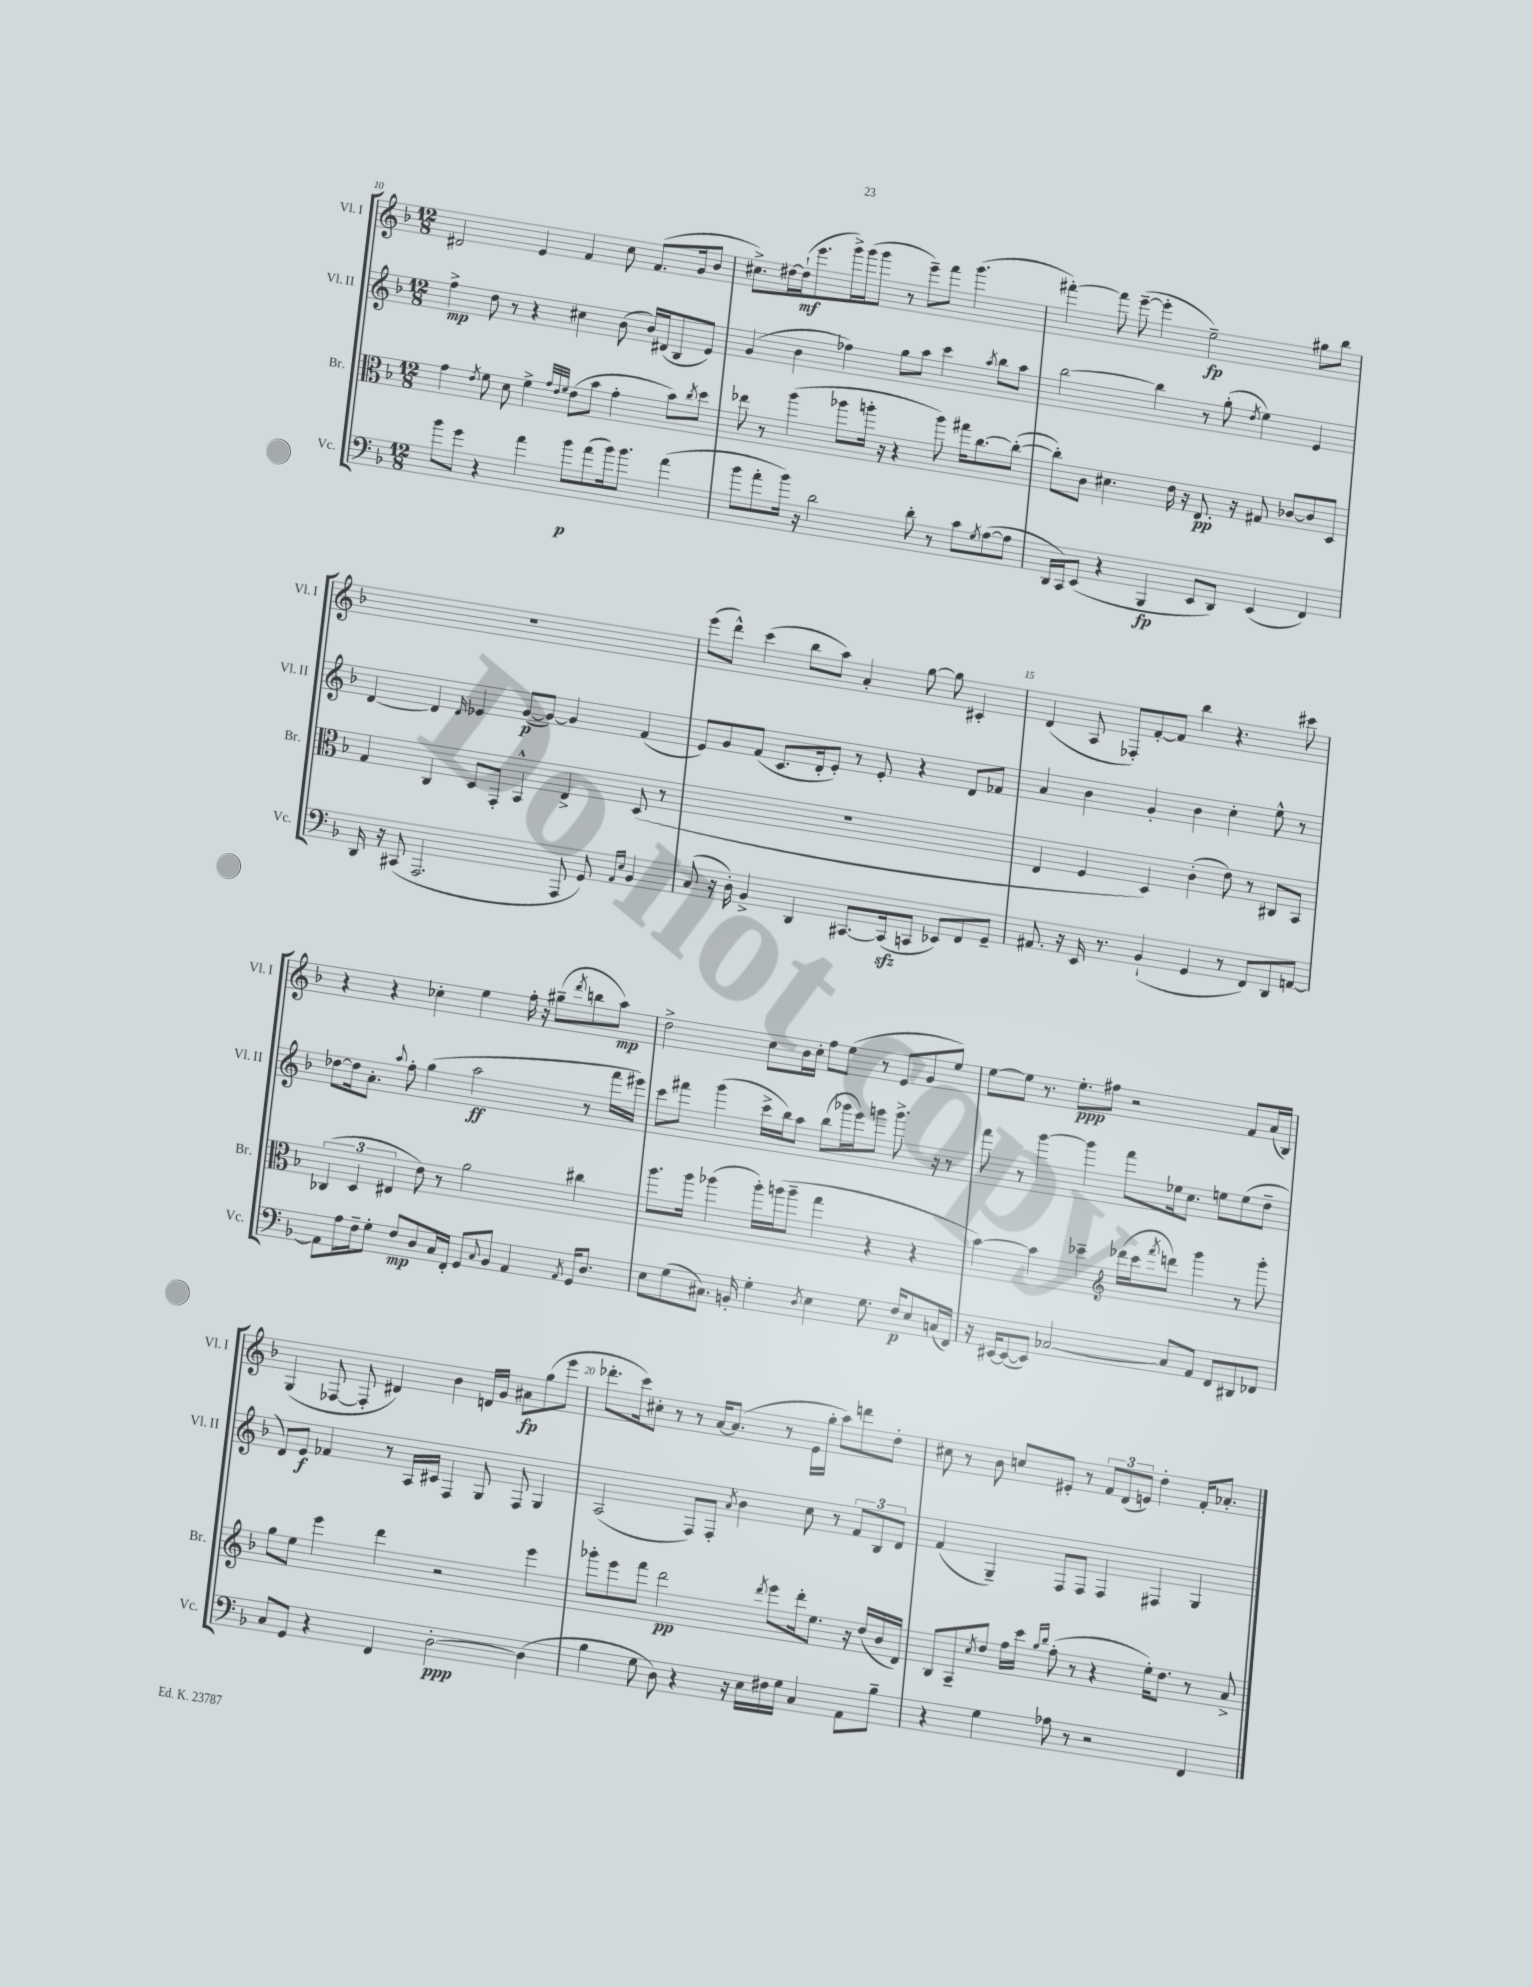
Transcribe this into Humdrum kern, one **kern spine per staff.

**kern	**kern	**kern	**kern
*staff4	*staff3	*staff2	*staff1
*clefF4	*clefC3	*clefG2	*clefG2
*k[b-]	*k[b-]	*k[b-]	*k[b-]
*M12/8	*M12/8	*M12/8	*M12/8
8b-	4g	4ff^	2d#
8g	.	.	.
.	8qe	.	.
4r	8f	8dd	.
.	8d	8r	.
4a	4f^	4r	4e
.	32qqg	.	.
.	32qqe	.	.
.	32qqf	.	.
8b-	(8e	4cc#	4f
(8a	8b-	.	.
16b-)	4g'	(8b-	8cc
8.b-	.	.	.
.	.	16b-)	(8.f
.	.	(16d#	.
(4a	8b-)	8B-	.
.	.	.	16g
.	8qcc	.	.
.	8dd	8e)	8b-
=	=	=	=
8b-	8ee-	(4g	8.cc#^)
8a'	8r	.	.
.	.	.	[16dd#
16b-)	(4aa	4b-	(16dd#`]
16r	.	.	8.eee
2d	.	.	.
.	8aa-	4ff-)	16ggg^)
.	.	.	(16ggg
.	16aa'	.	8ggg
.	16r	.	.
.	4r	8gg	8r
8d'	.	8aa	8eee~)
8r	8aa)	4ccc	8fff
8c	16gg#	.	(4.ggg
.	[8.cc	.	.
8qG	.	8qaa	.
([8A	.	8bb-	.
8A]	(8cc'_	8aa	.
=	=	=	=
16DD	8cc'])	[2bb-	[4fff#')
16CC)	.	.	.
(8EE	8c	.	.
4r	4.d#	.	8fff#]
.	.	.	([8eee~
4BBB-	.	4bb-]	4eee']
.	16e	.	.
.	16r	.	.
8EE	8.E	8r	2ee~)
8DD)	.	(8gg'	.
.	16r	.	.
.	.	8qdd	.
(4EE	8G#	4ee)	.
.	[8c-	.	.
4FF)	8c-]	4e	8gg#
.	8D	.	8bb-
=	=	=	=
16DD	4G	[4d	1.r
16r	.	.	.
(8CC#	.	.	.
2.AAA	4C	4d]	.
.	.	16qqd	.
.	8D	4e-	.
.	8GG'	.	.
.	4BB-^^	([8g	.
.	.	8g_)	.
8AAA	4E^	4g]	.
8GG)	.	.	.
16qqAA	.	.	.
16qqE	.	.	.
4BB-	(8D	(4f	.
.	8r	.	.
=	=	=	=
(8C	1.r	8e)	(8eee
16r	.	8g	8ddd^^)
16D')	.	.	.
4BB-^	.	(8f	(4ccc
.	.	8.c	.
4DD	.	.	8bb-
.	.	16d'	.
.	.	8e')	8aa)
[8.CC#	.	8r	4a'
.	.	8e'	.
(16CC#]	.	.	.
8CC	.	4r	[8gg
8EE-)	.	.	8gg]
8FF	.	8d	4c#'
8GG~	.	8f-	.
=	=	=	=
8.AA#	4E	4a	(4d
16r	.	.	.
16EE	4F	4b-	8A
8.r	.	.	.
.	.	.	8F-')
(4BB-`	4D)	4g'	[8f'
.	.	.	8f]
4GG	(4c'	4b-	4bb-
8r	8e)	4cc'	4.r
8FF)	8r	.	.
8DD	8C#	8ee^^	.
[8AA	8BB-	8r	8ccc#
=	=	=	=
8AA]	(6C-	[8dd-	4r
16A	.	16dd-]	.
.	6D	.	.
16F~	.	8.a'	.
8G'	.	.	4r
.	6E#	.	.
.	.	8qqaa	.
8F	.	8ff'	.
8D	8e)	(4gg	4cc-'
16C	8r	.	.
16FF'	.	.	.
8GG	2a	2aa	4ee
8qqC	.	.	.
8BB-	.	.	.
4AA	.	.	16ff'
.	.	.	16r
.	.	.	(8gg#~
8qAA	.	.	8qddd
16GG	4cc#	8r	8bb
8.D	.	.	.
.	.	16fff	8aa)
.	.	16eee#)	.
=	=	=	=
8E	8.aa	8ccc	2dd^
(8G	.	8fff#	.
.	16aa	.	.
8.C#)	(4aa-	(4ggg	.
16BB'	.	.	.
4G'	16aa-')	16ccc^	8cc
.	(16aa	16bb-)	.
.	8aa~	8aa	16b-
.	.	.	16cc'
8qD	.	.	.
4E	4gg	(8bb-	8ff
.	.	16ggg-	(8ee
.	.	16eee)	.
8.G	4r	8ggg	8r
.	.	8.ggg^	8e
16F	.	.	.
8E	4r	.	8g
.	.	16r	.
(16C	.	8r	8ee)
16FF)	.	.	.
=	=	=	=
16r	[4b-)	8fff	[8ee
[16EE#	.	.	.
(8EE#_	.	8r	8ee]
8EE#])	4b-]	[4ggg	8.r
[2C-	.	.	.
.	.	.	8.ee'
.	4dd-~	4ggg]	.
.	.	.	8ff#
*	*clefG2	*	*
.	(16ddd-	8fff	2r
.	16ccc	.	.
.	8qfff	.	.
8C-]	8ddd)	16ee-	.
.	.	8.cc	.
8AA	4ggg	.	.
8FF	.	8ee	.
8DD#	8r	(8ee	8f
8FF-	8ggg'	8dd~	(16a
.	.	.	16B-)
=	=	=	=
8C	8gg	8d)	(4G
8GG	8ee	8e	.
4r	4eee	4f-	[8F-
.	.	.	8F-']
4FF	4ddd	8r	4d#)
.	.	16A	.
.	.	16c#	.
[2D'	2r	4F	4b-
.	.	8G	16d
.	.	.	16g
.	.	8F	8a#
(4D]	4eee	4G	(8gg
.	.	.	8eee
=	=	=	=
4B-	8ggg-'	(2A	8.ddd-'
.	8eee	.	.
.	.	.	16ccc)
8G	8fff	.	8cc#'
8D)	2ddd	.	8r
4r	.	8F)	8r
.	.	8F'	[16a
.	.	.	(8.a]
.	.	8qa	.
16r	.	4b-	.
16E	.	.	.
.	8qddd	.	.
16F#	8eee	.	8r
16G	.	.	.
4C	16ddd'	8cc	16e
.	8.ee	.	16gg'
.	.	8r	8aa)
8AA	16r	12f	8ddd
.	(16dd	.	.
.	.	12B-	.
8B-~	16b-	.	8dd'
.	.	12d	.
.	16d)	.	.
=	=	=	=
4r	8B-	(4f	8cc#
.	8A~	.	8r
.	8qcc	.	.
4G	8dd	4G~)	8b-
.	16ff	.	8cc
.	16ccc	.	.
.	16qqgg	.	.
.	16qqbb-	.	.
8A-	(8ff'	8F	8e#'
8r	8r	8F	8r
2r	4r	4F	12f
.	.	.	(12d
.	.	.	12e)
.	16ee')	4F#	4dd'
.	8.dd	.	.
4FF	8r	4G	16f'
.	.	.	8.a-'
.	8a^	.	.
==	==	==	==
*-	*-	*-	*-
